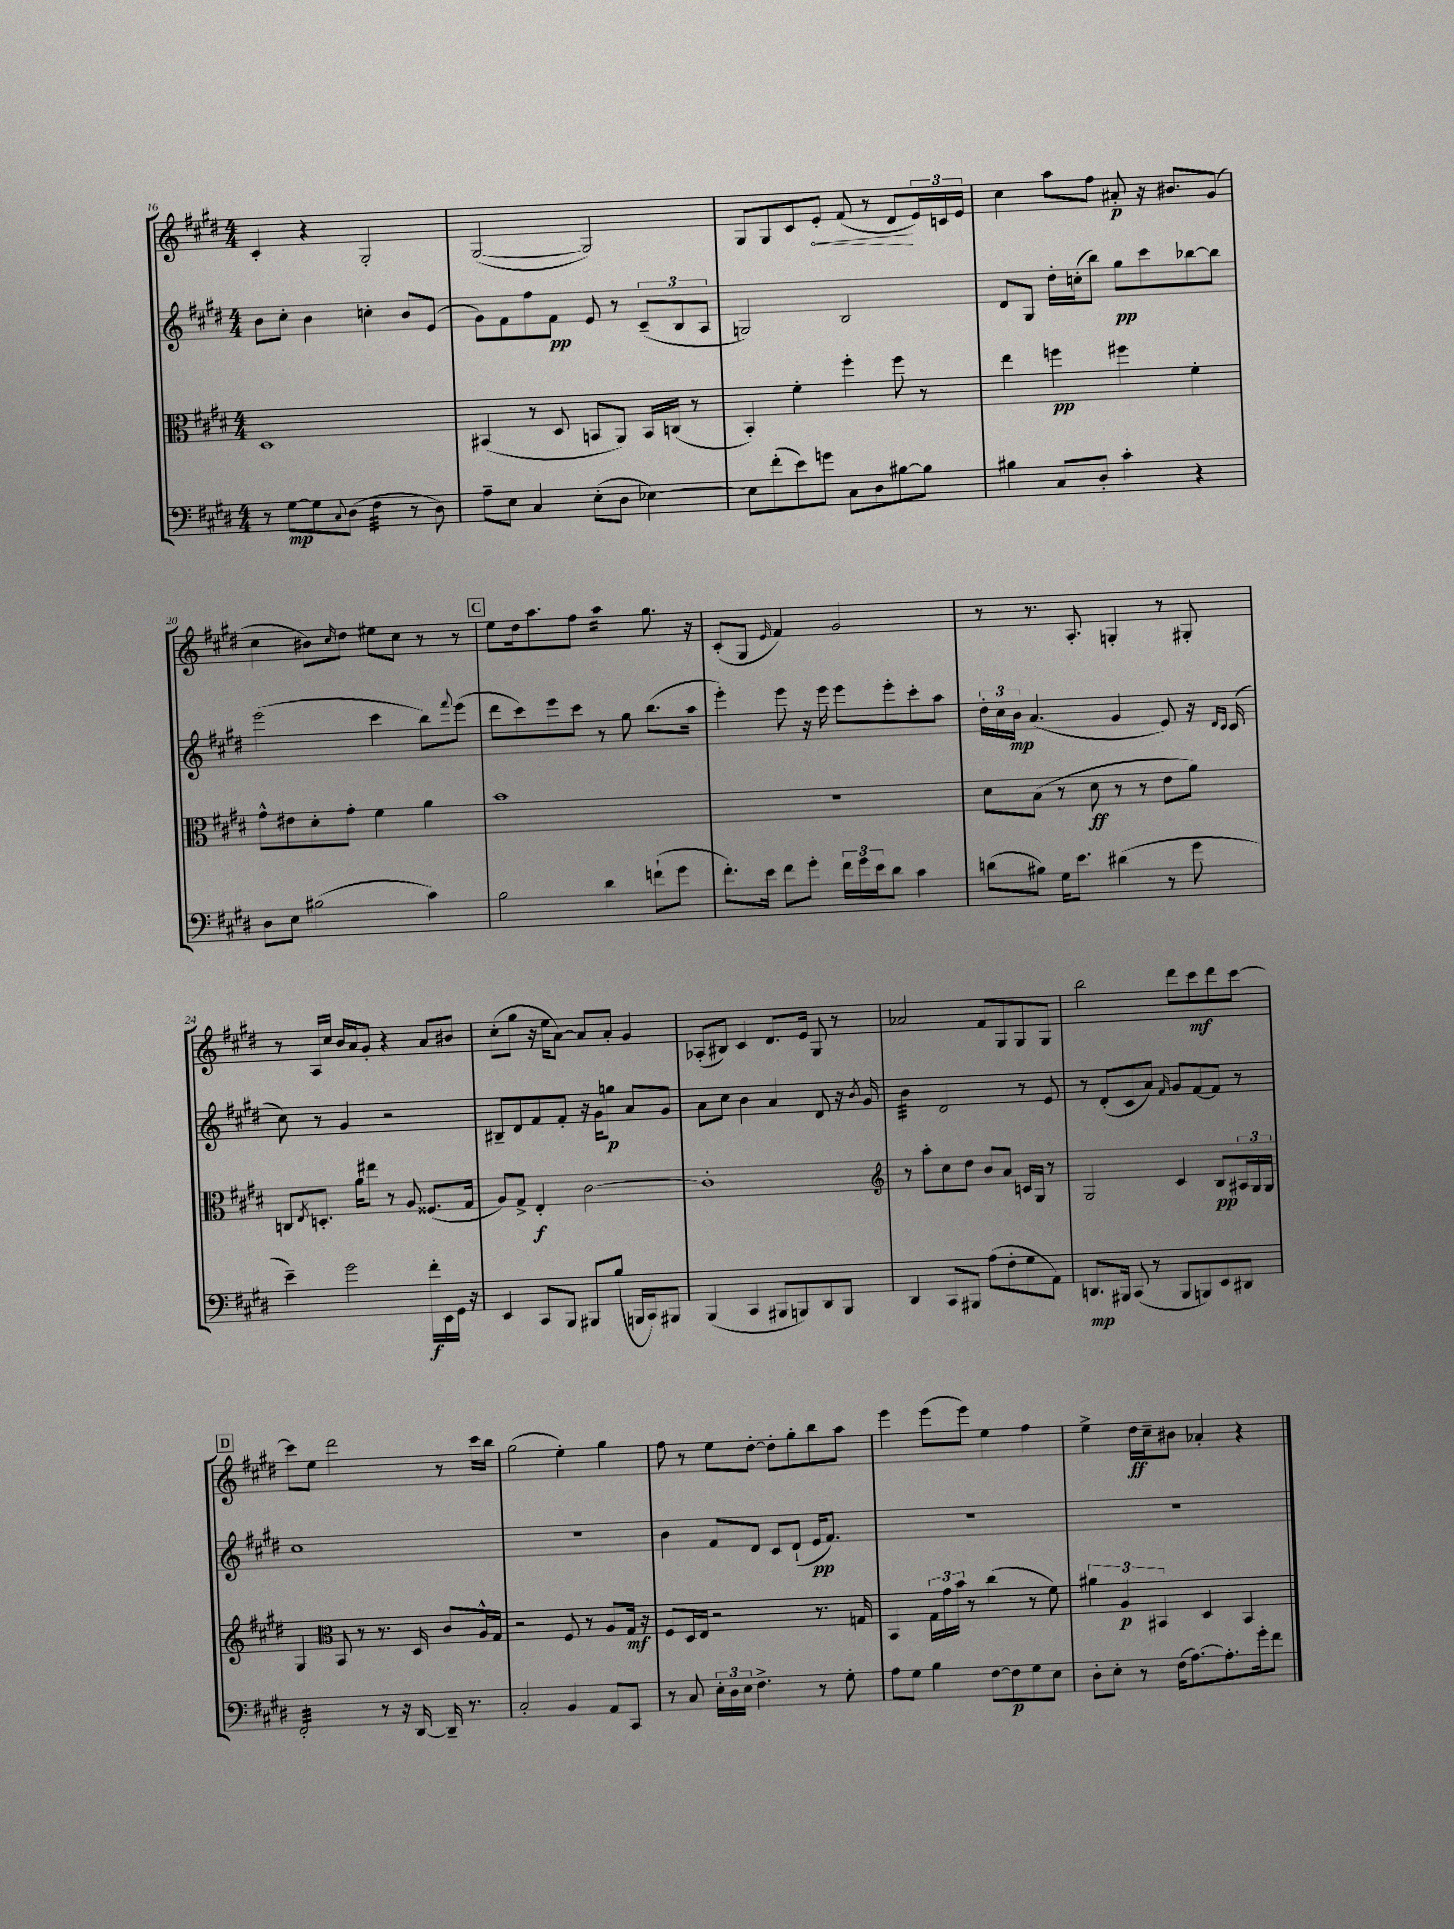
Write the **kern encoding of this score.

**kern	**kern	**kern	**kern
*staff4	*staff3	*staff2	*staff1
*clefF4	*clefC3	*clefG2	*clefG2
*k[f#c#g#d#]	*k[f#c#g#d#]	*k[f#c#g#d#]	*k[f#c#g#d#]
*M4/4	*M4/4	*M4/4	*M4/4
8r	1D#	8b\L	4c#'/
[8G#\L	.	8cc#'\J	.
8G#\]	.	4b\	4r
8qqC#/	.	.	.
(8D#\J	.	.	.
4F#\	.	4cc'\	2G#'/
8r	.	8b/L	.
8D#\)	.	(8e/J	.
=	=	=	=
8A~\L	(4BB#/	8g#\L)	([2G#/
8E\J	.	8f#\	.
4C#/	8r	8ff#\	.
.	8D#/	8f#\J	.
(8E'\L	8BB/L	8e/	2G#/])
8D#\J	8AA/J)	8r	.
[4E-\)	16BB/LL	(12c#~/L	.
.	(16C/JJ	.	.
.	.	12B/	.
.	8r	.	.
.	.	12A/J	.
=	=	=	=
8E-\]L	4BB'/)	2G/)	8G#/L
(8f#'\	.	.	8G#/
8e\)	4f#'\	.	8c#/
8g\J	.	.	8e'/J
8C#\L	4ff#'\	2B/	(8f#/
8D#\	.	.	8r
[8B#\	8ff#\	.	8d#/L
8B#\]J	8r	.	24e/L)
.	.	.	24c/
.	.	.	24e/JJ
=	=	=	=
4B#\	4ee\	8d#/L	4cc#\
.	.	8G#/J	.
8C#/L	4ff\	16dd#'\LL	8aa\L
.	.	(16cc'\J	.
8D#'/J	.	8bb\J)	8ff#\J
4c#'\	4ff#\	8gg#\L	8a#'/
.	.	8ccc#\	16r
.	.	.	8.b#/L
4r	4f#'\	[8bb-\	.
.	.	8bb-\]J	(8g#/J
=	=	=	=
8D#\L	8g#^^\L	(2eee\	4cc#\
8E\J	8e#\	.	.
(2B#\	8d#'\	.	8b#\L)
.	.	.	16qqcc#/
.	8g#'\J	.	8dd#\J
.	4f#\	4ccc#\	8ee#\L
.	.	.	8cc#\J
4c#\)	4a\	8bb\L)	8r
.	.	8qqfff#/	.
.	.	(8eee\J	8r
=	=	=	=
2B\	1b	8ddd#\L	8ee\L
.	.	8ccc#\)	16dd#\k
.	.	.	8.aa\
.	.	8eee\	.
.	.	8ccc#\J	8ff#\J
4d#\	.	8r	4aa\
.	.	8gg#\	.
(8f`\L	.	(8.bb\L	8.gg#\
8g#\J	.	.	.
.	.	16aa\Jk	16r
=	=	=	=
8.f#'\L)	1r	4eee'\)	(8c#'/L
.	.	.	8G#/J
16e\Jk	.	.	.
.	.	.	16qqe/
8f#\L	.	8eee\	4f#/)
8g#'\J	.	16r	.
.	.	16eee\	.
24f#\LL	.	8eee\L	2g#/
24g#\	.	.	.
24e\J	.	.	.
8d#\J	.	8eee'\	.
4c#\	.	8ccc#'\	.
.	.	8aa\J	.
=	=	=	=
(8d\L	8d#\L	24dd#'\LL	8r
.	.	24cc#\	.
.	.	24b\JJ	.
8B#\J)	(8B\J	(4.a/	8.r
16G#\LK	8r	.	.
8.e\J	.	.	8.A'/
.	8d#\	.	.
(4d#\	8r	4g#/	4G'/
.	8r	.	.
8r	8e\L	8e/)	8r
8g#\	8a\J)	16r	8G#'/
.	.	16qqd#/LL	.
.	.	16qqc#/JJ	.
.	.	(16c#/	.
=	=	=	=
4e~\)	8C/L	8cc#\)	8r
.	8qE/	.	.
.	8.D'/J	8r	16A/LL
.	.	.	16cc#/JJ
2g#\	.	4g#/	16b/LL
.	16a\LK	.	16a/J
.	8ee#\J	.	8g#'/J
.	8r	2r	4r
.	8A/	.	.
16f#'\LL	(8.F##/L	.	8a/L
16EE\	.	.	.
16GG#\JJ	.	.	8b#/J
16r	16G#/Jk	.	.
=	=	=	=
4EE/	8A/L)	8B#~/L	(8cc#'\L
.	8G#^/J	8d#/	8gg#\J
8CC#/L	4E'/	8f#/	16r
.	.	.	16ee\LK
8BBB/J	.	8f#'/J	[8a\J)
8BBB#/L	[2c#\	16r	8a/]L
.	.	16g#\LK	.
(8B/J	.	8gg\J	8a'/J
16BBB/LL	.	8a/L	4g#/
16CC#/J)	.	.	.
8BBB#/J	.	8g#/J	.
=	=	=	=
(4BBB/	1c#']	8a\L	(8A-'/L
.	.	8cc#\J	8B#/J)
4CC#/	.	4b\	4c#/
8BBB#/L	.	4a/	8.d#/L
8BBB/)	.	.	.
.	.	.	16e/Jk
8DD#/	.	8d#/	8G#/
8BBB/J	.	16r	8r
.	.	8qb/	.
.	.	16g#/	.
=	=	=	=
*	*clefG2	*	*
4DD#/	8r	4b\	2a-/
.	8aa'\L	.	.
8CC#/L	8cc#\	2d#/	.
8BBB#/J	8dd#\J	.	.
(8A\L	8b/L	.	8f#/L
8F#'\	8a/J	.	8G#/
8G#\	16c/LL	8r	8G#/
.	16G#/JJ	.	.
8AA\J)	8r	8e/	8G#/J
=	=	=	=
8.DD/L	2G#/	8r	2bb\
.	.	(8d#'/L	.
16BBB#/Jk	.	.	.
(8CC#/	.	8c#/	.
8r	.	8a/J)	.
.	.	16qqf#/	.
8BBB#/L	4c#/	8g#/L	8ddd#\L
8BBB/)	.	[8f#/	8ccc#\
8EE/	8B/L	8f#/]J	8ddd#\
8DD#/J	24A#/L	8r	[8ccc#\J
.	24G#/	.	.
.	24G#/JJ	.	.
=	=	=	=
2FF#'/	4G#/	1cc#	8ccc#\]L
.	.	.	8ee\J
*	*clefC3	*	*
.	8BB/	.	2ddd#\
.	8r	.	.
8r	8.r	.	.
16r	.	.	.
[16DD#/	16D#/	.	.
16DD#~/]	8c#/L	.	8r
8.r	.	.	.
.	16A^^/L	.	16ccc#\LL
.	16G#/JJ	.	16bb\JJ
=	=	=	=
2C#'/	2r	1r	(2gg#\
4BB/	8F#/	.	4ee'\)
.	8r	.	.
8AA/L	8A/L	.	4gg#\
8CC#/J	16G#/Jk	.	.
.	16r	.	.
=	=	=	=
8r	8F#/L	4b\	8ff#\
8C#/	16D#/L	.	8r
.	16E/JJ	.	.
24E'\LL	2r	8f#/L	8ee\L
24D#\	.	.	.
24E\JJ	.	.	.
4.F#^\	.	8d#/J	[8dd#'\J
.	.	8c#/L	8dd#'\]L
.	.	(8d#`/J	8gg#'\
8r	8.r	16e/LK	8bb\
.	.	8.f#/J)	.
8G#'\	.	.	8aa\J
.	16G/	.	.
=	=	=	=
8A\L	4BB/	1r	4eee\
8G#\J	.	.	.
4B\	24G#\LL	.	(8eee\L
.	24g#\	.	.
.	24b\JJ	.	.
.	8r	.	8eee\J)
[8F#\L	(4cc#\	.	4ee\
8F#\]	.	.	.
8G#\	8r	.	4ff#\
8E\J	8f#\)	.	.
=	=	=	=
8D#'\L	6a#\	1r	4ee^\
8E'\J	.	.	.
.	6A/	.	.
8r	.	.	16dd#\LL
.	.	.	16cc#~\J
.	6BB#/	.	.
(16F#\LK	.	.	8b#\J
[8.A\)	.	.	.
.	4D#/	.	4a-'/
8.A'\]	.	.	.
.	4BB#/	.	4r
16g#'\k	.	.	.
8f#\J	.	.	.
==	==	==	==
*-	*-	*-	*-
